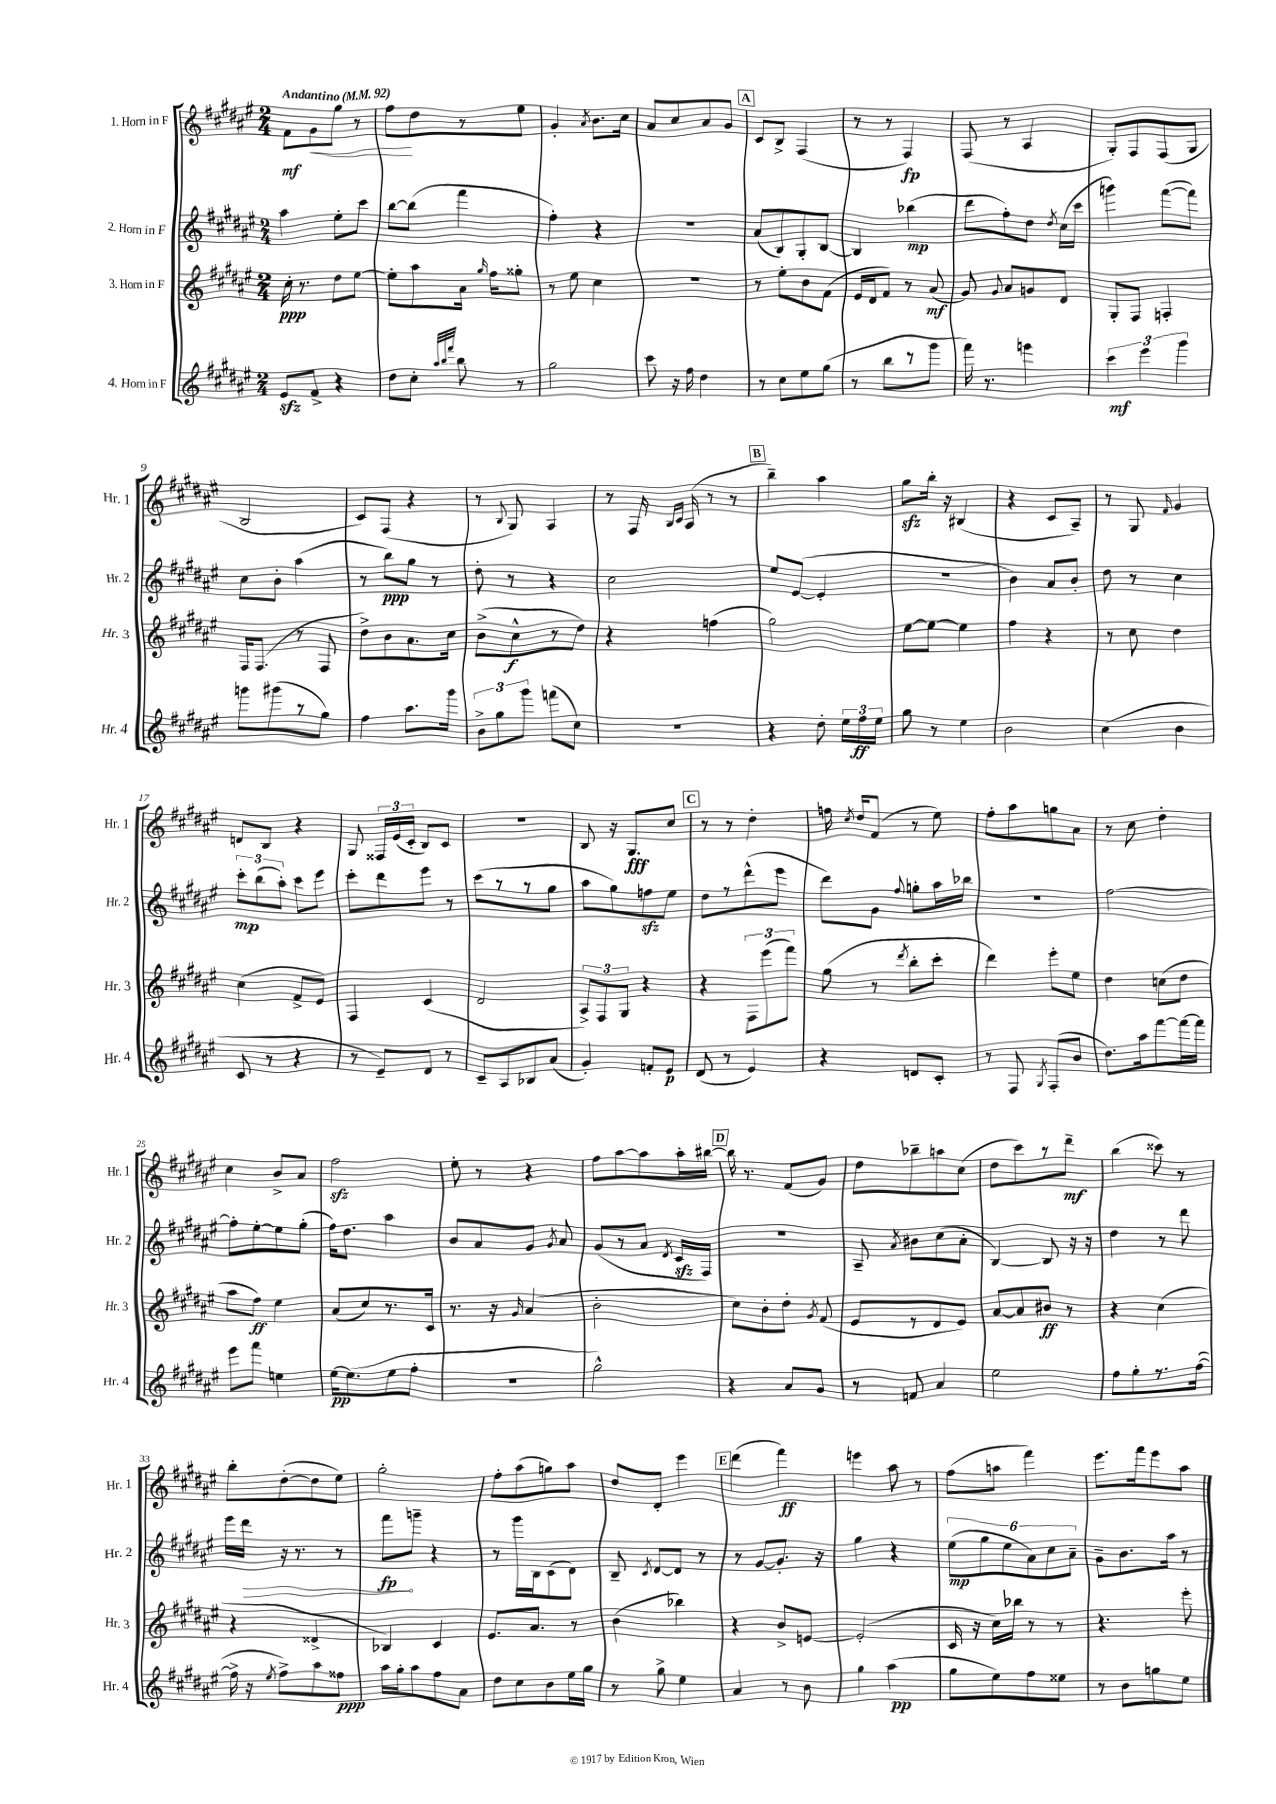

**kern	**kern	**kern	**kern
*staff4	*staff3	*staff2	*staff1
*clefG2	*clefG2	*clefG2	*clefG2
*k[f#c#g#d#a#e#]	*k[f#c#g#d#a#e#]	*k[f#c#g#d#a#e#]	*k[f#c#g#d#a#e#]
*M2/4	*M2/4	*M2/4	*M2/4
*MM92	*MM92	*MM92	*MM92
8e#	16cc#'	4aa#	8f#
.	8.r	.	.
8f#^	.	.	8g#
4r	8dd#	8ee#'	8gg#
.	[8ee#	8ccc#	8r
=	=	=	=
8dd#	8ee#']	[8bb	8ff#
8cc#'	8aa#	(8bb]	8dd#
32qqaa#	.	.	.
32qqbb	.	.	.
32qqfff#	.	.	.
8bb	16a#	4fff#	8r
.	16qqgg#	.	.
.	16ff#	.	.
8r	8gg##'	.	8ee#
=	=	=	=
2gg#	8r	4ff#')	4g#'
.	8ee#	.	.
.	.	.	8qa#
.	4cc#	4r	8.b
.	.	.	16cc#
=	=	=	=
8ccc#	2r	2r	8a#
16r	.	.	8cc#
16ff#	.	.	.
4dd#	.	.	8a#
.	.	.	8g#
=	=	=	=
8r	8r	(8a#	8c#
8cc#	8ee#'	8B)	8B^
8ee#	8b	8G#'	(4F#
(8gg#	(8f#	[8B	.
=	=	=	=
8r	16e#	4B]	8r
.	16d#	.	.
8bb	8f#)	.	8r
8r	8r	(4bb-	4F#)
8ggg#	(8a#	.	.
=	=	=	=
16fff#)	8g#)	8ddd#	(8F#
8.r	.	.	.
.	8qqg#	.	.
.	8a#	8ff#')	8r
4eee	8g	8dd#	4A#
.	.	8qdd#	.
.	8d#	(16cc#	.
.	.	16ccc#	.
=	=	=	=
6ccc#	8G#'	4ggg)	8G#')
.	8F#	.	8F#
6eee#	.	.	.
.	4F'	([8fff#	(8F#
6ggg#	.	.	.
.	.	8fff#])	8G#
=	=	=	=
8ggg	16F#	8cc#	2B
.	(8.F#	.	.
(8ggg#	.	8b'	.
8r	8r	(4aa#	.
8gg#)	8F#	.	.
=	=	=	=
4ff#	8dd#^)	8r	8c#)
.	8b	8bb)	(8F#
8.aa#	8.a#	8gg#	4r
.	.	8r	.
16ggg#	16cc#	.	.
=	=	=	=
12b^	(8b^	8dd#'	8r
12gg#	.	.	.
.	.	.	8qqB
.	8cc#^^	8r	8G#)
12ggg#	.	.	.
(8fff	8r	4r	4A#
8cc#)	8dd#)	.	.
=	=	=	=
2r	4r	2cc#	8r
.	.	.	16F#
.	.	.	16qqB
.	.	.	16qqc#
.	.	.	(16A#
.	(4ff	.	8r
.	.	.	8r
=	=	=	=
4r	2gg#)	8ee#	4bb~)
.	.	([8e#	.
8dd#'	.	4e#']	4aa#
24ee#	.	.	.
24ff#	.	.	.
24ee#	.	.	.
=	=	=	=
8gg#	[8ee#	2r	8gg#
8r	8ee#_	.	16bb'
.	.	.	16r
4ee#	4ee#]	.	(4B#
=	=	=	=
2b	4ff#	4b)	4r
.	4r	8a#	8c#
.	.	8b'	8A#~)
=	=	=	=
(4cc#	8r	8dd#	8r
.	8cc#	8r	8G#
.	.	.	16qqf#
4b	4dd#	4cc#	4g#
=	=	=	=
8c#	(4cc#	12ccc#'	8d
.	.	(12bb	.
8r	.	.	8B
.	.	12aa#')	.
4r	8f#^	8ccc#	4r
.	8e#)	8eee#	.
=	=	=	=
8r	4F#	8ccc#'	8G#
8e#~)	.	8ddd#	24F##
.	.	.	(24e#
.	.	.	24c#'
8d#	(4c#	8eee#	8B)
8r	.	8r	8c#
=	=	=	=
8c#~	2d#	(8ccc#	2r
8A#	.	8r	.
8B-	.	8r	.
(8a#	.	8gg#	.
=	=	=	=
4g#')	12A#^)	8aa#	8B
.	12F#	.	.
.	.	8gg#)	16r
.	12G#	.	.
.	.	.	8.G#
8f'	4r	8ff	.
8e#	.	8ee#	8cc#
=	=	=	=
(8d#	4r	8dd#	8r
8r	.	8r	8r
4e#)	12F#	(8ddd#^^	4dd#'
.	(12eee#	.	.
.	.	8eee#	.
.	12fff#)	.	.
=	=	=	=
4r	(8gg#	8ddd#)	16ff
.	.	.	8qcc#
.	.	.	16dd#
.	8r	8g#	(8f#
.	8qddd#	8qqff#	.
8d	8bb'	8gg'	8r
8c#'	8ccc#'	16aa#	8ee#)
.	.	16bb-	.
=	=	=	=
8r	4ddd#)	2r	8ff#'
8F#	.	.	8aa#
8qG#	.	.	.
(8F#'	8eee#'	.	8gg
8b	8ee#	.	8a#
=	=	=	=
8.dd#)	4dd#	[2ff#	8r
.	.	.	8cc#
16aa#	.	.	.
[8fff#	(8cc	.	4dd#'
16fff#_	8dd#	.	.
16fff#]	.	.	.
=	=	=	=
8eee#	8aa#	8ff#']	4cc#
8fff#	8ff#)	[8ee#'	.
4ee	4ee#	8ee#]	8b^
.	.	(8gg#'	8a#
=	=	=	=
[16ee#	(8a#	16ff#)	2ff#
(8.ee#]	.	8.dd#	.
.	8cc#)	.	.
8ee#	8.r	4aa#	.
8ff#'	.	.	.
.	16c#	.	.
=	=	=	=
2r	8.r	8b	8ee#'
.	.	8a#	8r
.	16r	.	.
.	16qqg#	.	.
.	(4a#	8g#	4r
.	.	8qg#	.
.	.	8a#	.
=	=	=	=
2gg#^^)	2b'	(8g#	8ff#
.	.	8r	[8aa#
.	.	8a#	8aa#]
.	.	8qd#	.
.	.	16c#	16aa#'
.	.	16F#)	[16bb#
=	=	=	=
4r	8cc#)	2r	16bb#]
.	.	.	8.r
.	8b'	.	.
8a#	8dd#'	.	(8f#
.	8qg#	.	.
8g#	(8f#	.	8g#)
=	=	=	=
8r	8e#	8A#~	8dd#
.	.	8qa#	.
8f	8r	8b#	8bb-~
4a#	8d#	(8cc#	8aa
.	8e#)	8a#'	(8cc#
=	=	=	=
2ee#	[8a#	[4B)	8dd#
.	8a#]	.	8ccc#)
.	8b#	8B]	8r
.	8r	16r	8ddd#~
.	.	16r	.
=	=	=	=
8ff#	4r	4dd#	(4bb
8gg#'	.	.	.
8.r	(4cc#	8r	8ccc##)
.	.	8ddd#	8r
([16ff#	.	.	.
=	=	=	=
16ff#^]	4r	16eee#	8bb'
16r	.	16ddd#	.
8qee#	.	.	.
8ff#^)	.	16r	([8dd#'
.	.	8.r	.
8aa#	4d##^	.	8dd#]
8ff##	.	8r	8ee#)
=	=	=	=
16aa#	4B-)	8fff#	2gg#'
16gg#'	.	.	.
8aa#	.	8ggg~	.
8ff#	4c#	4r	.
8a#	.	.	.
=	=	=	=
8dd#	8.e#	8r	8ff#'
8cc#	.	16ggg#	(8aa#
.	8.a#	16B	.
8b	.	(8c#	8gg)
16ee#	8r	8d#)	8aa#
16gg#	.	.	.
=	=	=	=
8r	(4b	8B~	8dd#
.	.	8qc#	.
8gg#^	.	[8d#	8d#'
4ee#	4bb-)	8d#]	4eee#
.	.	8r	.
=	=	=	=
4a#	4r	8r	(4ddd#
.	.	[8g#	.
8r	8b^	8.g#']	4fff#)
8b	[8e	.	.
.	.	16r	.
=	=	=	=
4gg#	(2e']	4gg#	4eee
(4aa#	.	4r	8aa#
.	.	.	8r
=	=	=	=
8gg#	16c#	(12ee#	(8ff#
.	16r	.	.
.	.	12gg#	.
8ee#)	16cc#)	.	8aa
.	.	12ee#	.
.	16bb-	.	.
8ff#	8r	12a#)	4fff#)
.	.	12cc#	.
8ee##	8r	.	.
.	.	12a#~	.
=	=	=	=
8r	4.r	8g#~	8.eee#
8b	.	8.b	.
.	.	.	16fff#
8gg	.	.	8eee#
.	.	16aa#	.
8ee#	8eee#'	8r	8aa#
==	==	==	==
*-	*-	*-	*-
